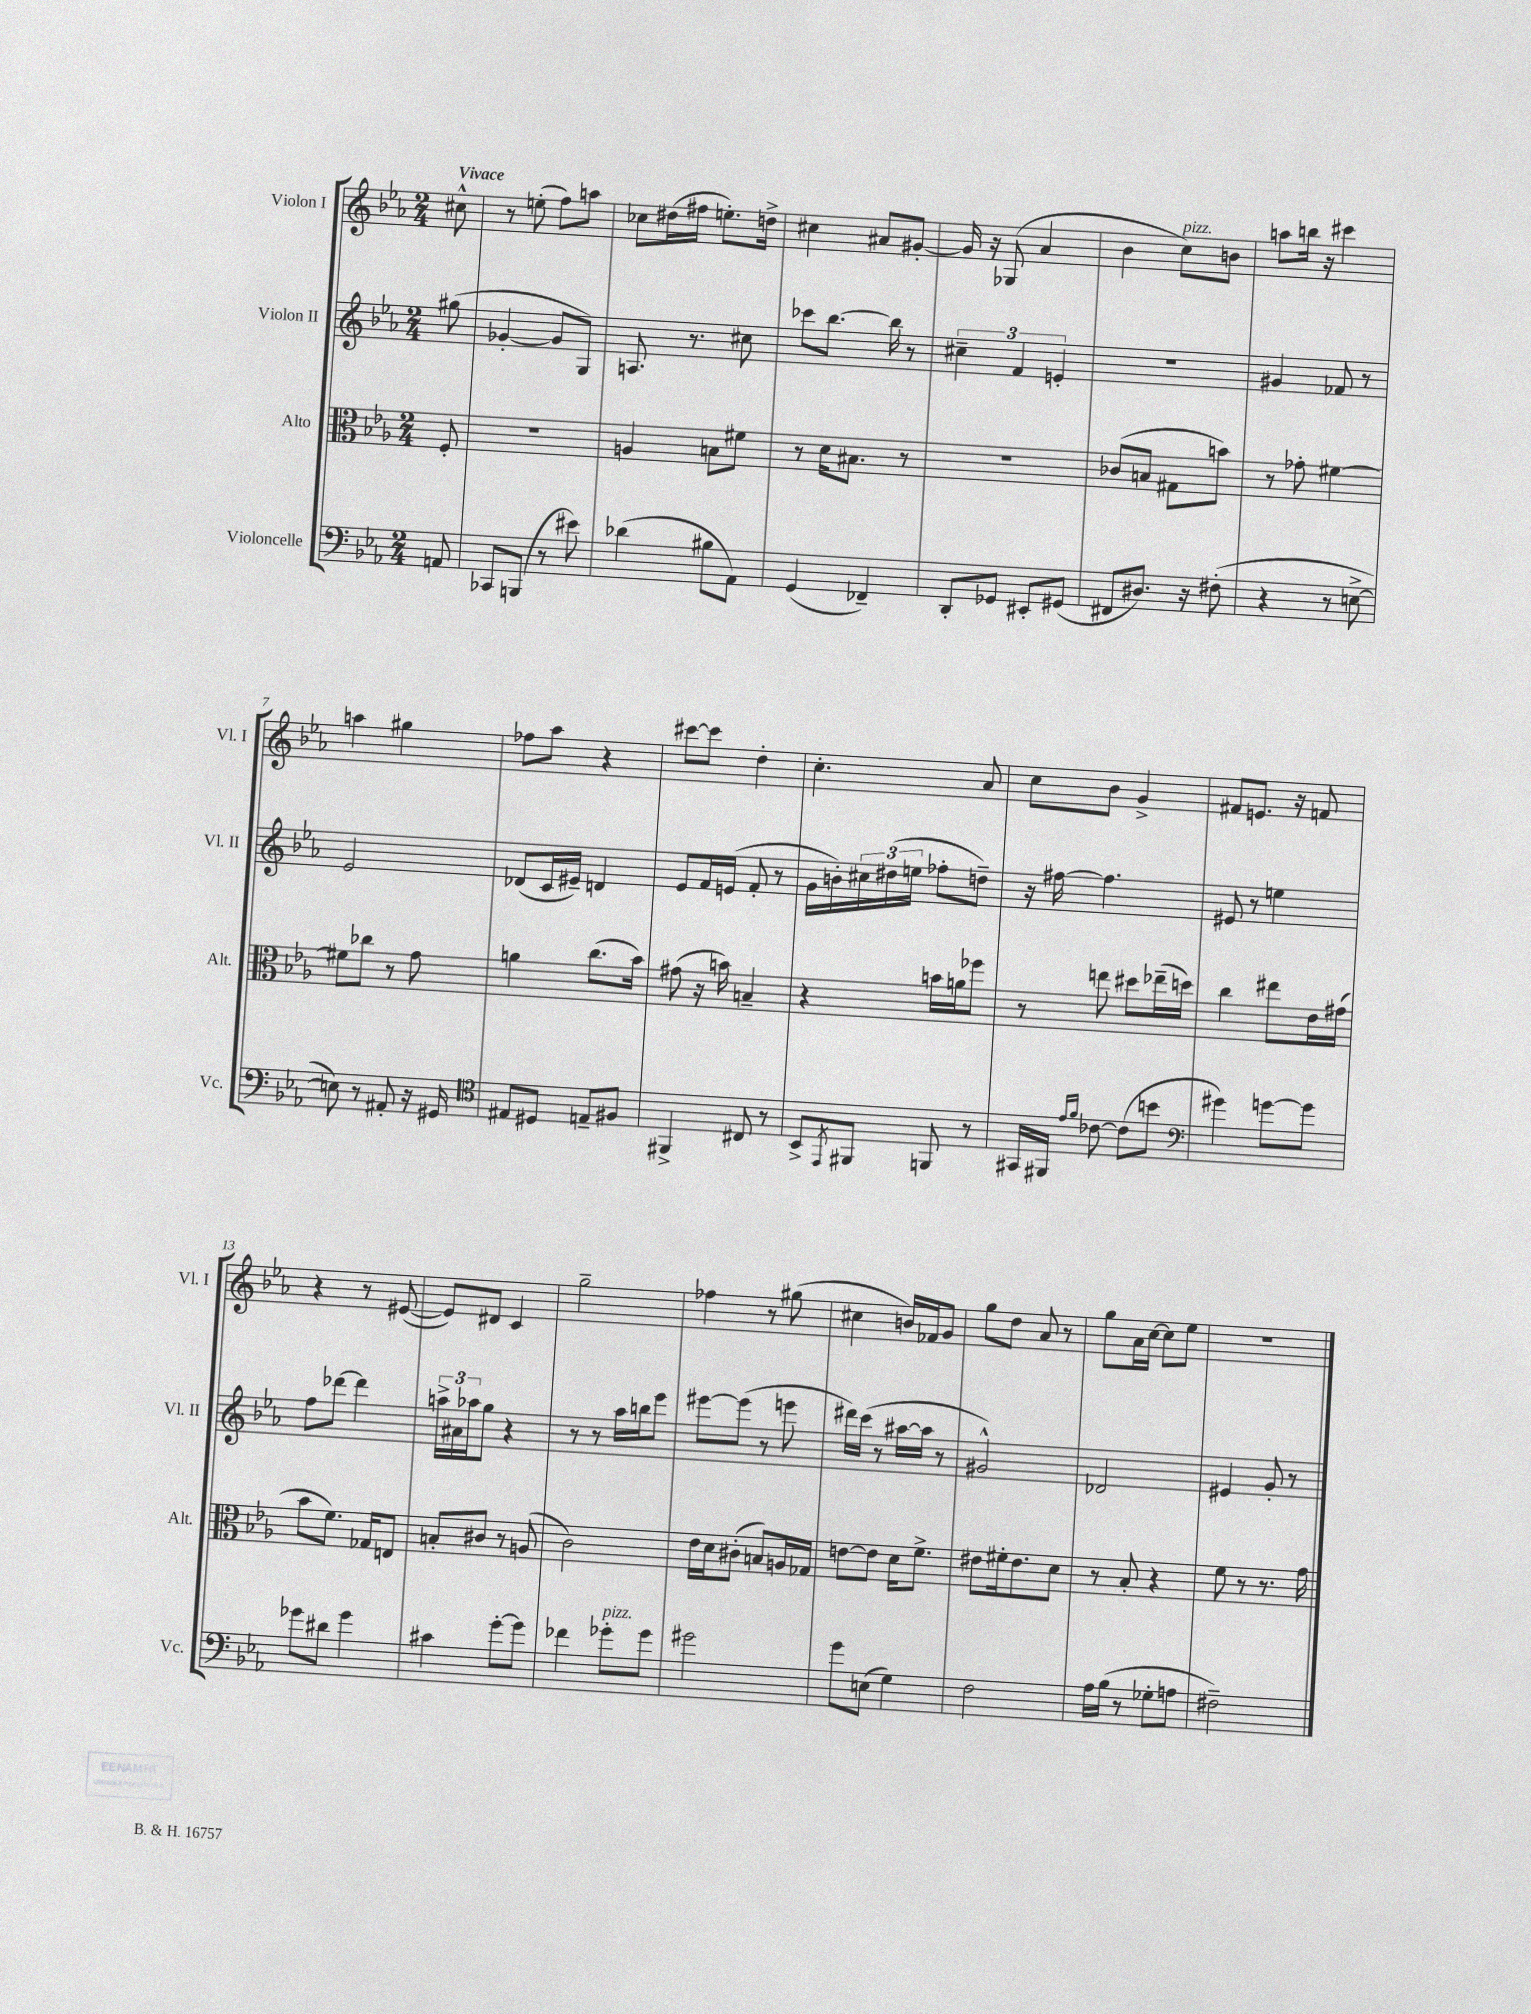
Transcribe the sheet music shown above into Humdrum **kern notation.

**kern	**kern	**kern	**kern
*staff4	*staff3	*staff2	*staff1
*clefF4	*clefC3	*clefG2	*clefG2
*k[b-e-a-]	*k[b-e-a-]	*k[b-e-a-]	*k[b-e-a-]
*M2/4	*M2/4	*M2/4	*M2/4
8AA	8F'	(8gg#	8cc#^^
=	=	=	=
8CC-	2r	[4g-'	8r
(8BBB	.	.	(8ee'
8r	.	8g-]	8ff)
8e#)	.	8G)	8aa
=	=	=	=
(4d-	4A	8.A	8cc-
.	.	.	(16dd#
.	.	8.r	16ff#
8B#	8B	.	8.ee')
8AA-)	8f#	8cc#	.
.	.	.	16dd^
=	=	=	=
(4GG	8r	8ccc-	4cc#
.	16d	[8.bb-	.
.	8.B#	.	.
4FF-~)	.	.	8a#
.	.	16bb-]	.
.	8r	8r	[8g#'
=	=	=	=
8DD'	2r	6cc#~	16g#]
.	.	.	16r
8GG-	.	.	(8G-
.	.	6f	.
8EE#'	.	.	4a-
.	.	6e'	.
(8GG#	.	.	.
=	=	=	=
8FF#	(8c-	2r	4b-
8.D#)	8B	.	.
.	8G#	.	8cc)
16r	.	.	.
(8F#'	8b)	.	8b
=	=	=	=
4r	8r	4g#	8aa
.	8g-'	.	16bb
.	.	.	16r
8r	[4f#	8f-	4ccc#
[8E^	.	8r	.
=	=	=	=
8E])	8f#]	2e-	4aa
8r	8cc-	.	.
8AA#'	8r	.	4gg#
16r	8g	.	.
16GG#	.	.	.
=	=	=	=
*clefC4	*	*	*
8E#	4a	(8d-	8ff-
8D#	.	16c	8aa-
.	.	16e#~)	.
8E~	(8.cc	4d	4r
8F#	.	.	.
.	16b-)	.	.
=	=	=	=
4FF#^	(8g#	8e-	[8ccc#
.	16r	16f	8ccc#]
.	16b)	(16e	.
8C#	4B~	8f'	4dd'
8r	.	8r	.
=	=	=	=
8BB-^	4r	16g	4.cc'
.	.	16b')	.
8qEE-	.	.	.
8FF#	.	24cc#	.
.	.	(24dd#	.
.	.	24ee	.
8FF	16b	8ff-'	.
.	16a	.	.
8r	8ff-	8dd~)	8a-
=	=	=	=
16GG#	8r	16r	8cc
16FF#	.	[16ff#	.
16qqe-	.	.	.
16qqf	.	.	.
[8c-	8ee	4.ff#]	8b-
(8c-]	8dd#	.	4g^
8b	(16ee-~	.	.
.	16dd)	.	.
=	=	=	=
*clefF4	*	*	*
4g#)	4cc	8e#	8f#
.	.	8r	8.e
[8g	8ee#	4ee	.
.	.	.	16r
8g]	16e-	.	8f
.	(16g#	.	.
=	=	=	=
8g-	8b-	8ff	4r
8d#	8.f)	[8ddd-	.
4g-	.	4ddd-]	8r
.	16G-	.	.
.	8E	.	([8e#
=	=	=	=
4c#	8B'	24aa^	8e#])
.	.	24a#	.
.	.	24aa-	.
.	8c#	8gg	8d#
[8g'	8r	4r	4c
8g]	(8A	.	.
=	=	=	=
4f-	2c)	8r	2gg~
.	.	8r	.
8g-'	.	16aa-	.
.	.	16bb	.
8g-	.	8eee-	.
=	=	=	=
2g#	16e-	[8eee#	4ff-
.	16d	.	.
.	(8c#'	(8eee#]	.
.	8B)	8r	8r
.	16A	8eee	(8gg#
.	16G-	.	.
=	=	=	=
8g	[8e	16ddd#)	4cc#
.	.	(16ccc	.
(8E	8e]	8r	.
4G)	16d	[16aa#	16b)
.	8.f^	16aa#]	16f-
.	.	8r	8g
=	=	=	=
2F	8e#	2g#^^)	8gg
.	16f#'	.	8dd
.	8.e#	.	.
.	.	.	8a-
.	8d	.	8r
=	=	=	=
16A-	8r	2d-	8gg
(16B-	.	.	.
8r	8B-'	.	16a-
.	.	.	[16cc
8G-'	4r	.	8cc]
8A	.	.	8ee-
=	=	=	=
2F#~)	8f	4e#	2r
.	8r	.	.
.	8.r	8g'	.
.	.	8r	.
.	16g	.	.
==	==	==	==
*-	*-	*-	*-
